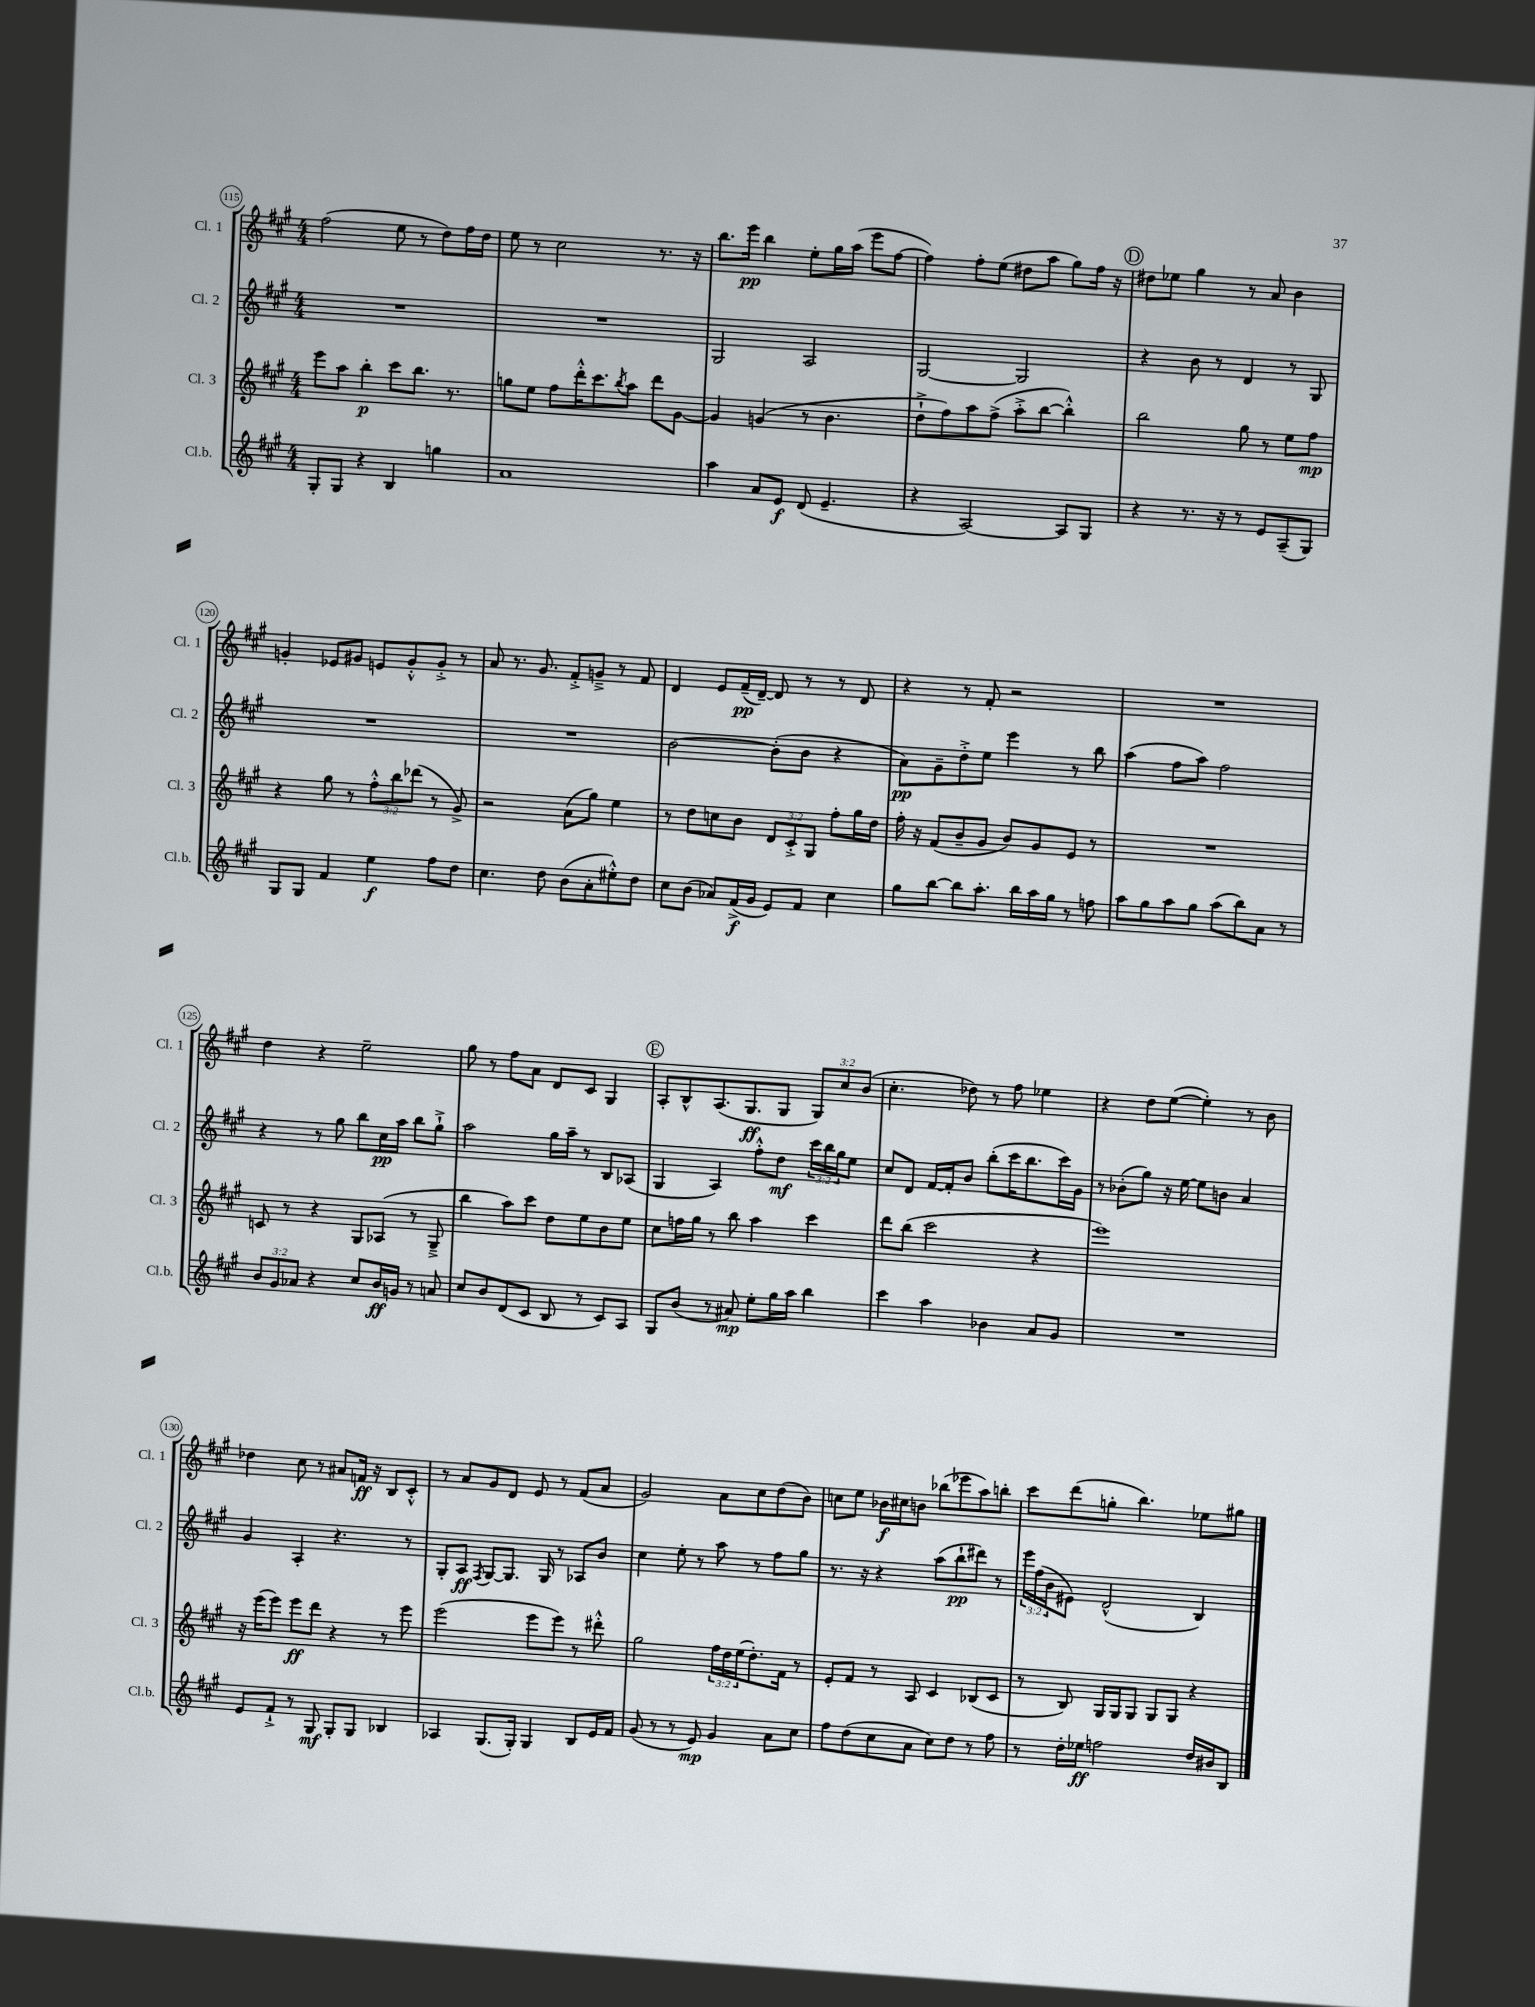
<<
\new StaffGroup <<
\new Staff = "s0" \with { instrumentName = "Cl. 1" shortInstrumentName = "Cl. 1" } {
    \clef treble \key a \major \numericTimeSignature \time 4/4 \override Staff.TupletNumber.text = #tuplet-number::calc-fraction-text
    fis''2( e''8 r8 d''8) fis''16 d''16 |
    e''8 r8 cis''2 r8. r16 |
    b''8. e'''16\pp b''4 e''8-. gis''16 a''16( e'''8 fis''8~ |
    fis''4) fis''8-. e''8( dis''8 a''8 gis''8) fis''16 r16 |
    \mark \markup { \circle "D" } dis''8 ees''8 gis''4 r8 a'8 b'4 |
    g'4-. ees'8 gis'8 e'8 gis'8-.-^ gis'8-.-> r8 |
    a'8 r8. gis'8. fis'8-.-> g'8---> r8 fis'8 |
    d'4 e'8 fis'16--\pp( d'16~--) d'8 r8 r8 d'8 |
    r4 r8 fis'8-. r2 |
    R1 |
    d''4 r4 e''2-- |
    gis''8 r8 fis''8 a'8 d'8 cis'8 gis4 |
    \mark \markup { \circle "E" } a8-. b8-^ a8.( gis8.\ff gis8 \tuplet 3/2 { gis8) cis''8 b'8( } |
    cis''4.-. des''8) r8 fis''8 ees''4 |
    r4 d''8 e''8~( e''4-.) r8 b'8 |
    des''4 cis''8 r8 ais'8 f'16\ff r16 b8 cis'8-.-^ |
    r8 a'8 gis'8 d'8 e'8 r8 fis'8( a'8 |
    gis'2) a'8 cis''8 d''8( b'8) |
    c''8 e''8 bes'16\f cis''16 b'8 bes''8( ees'''8 a''8) b''8-. |
    cis'''8 d'''8( g''8-. b''4.) ees''8 gis''8 \bar "|." |
}
\new Staff = "s1" \with { instrumentName = "Cl. 2" shortInstrumentName = "Cl. 2" } {
    \clef treble \key a \major \numericTimeSignature \time 4/4 \override Staff.TupletNumber.text = #tuplet-number::calc-fraction-text
    R1 |
    R1 |
    gis2 a2 |
    gis2~ gis2 |
    \mark \markup { \circle "D" } r4 b'8 r8 d'4 r8 gis8 |
    R1 |
    R1 |
    b'2~ b'8-.( b'8 r4 |
    a'8\pp) gis'8-- d''8-.-> e''8 e'''4 r8 b''8 |
    a''4( fis''8 a''8) fis''2 |
    r4 r8 gis''8 b''8 cis''16\pp a''16 b''8 gis''8-!-> |
    a''2 gis''16 a''16-- r8 b8 aes8( |
    \mark \markup { \circle "E" } gis4 a4) fis''8-.-^ d''8\mf \tuplet 3/2 { cis'''16 b''16 gis''16 } e''8 |
    cis''8 d'8 fis'16~ fis'16-. b'8 b''8-.( cis'''16 b''8. cis'''16) gis'16 |
    r8 bes'8-.( gis''8) r16 e''16~ e''8 b'8 a'4 |
    gis'4 a4-. r4. r8 |
    gis8-. a8\ff \acciaccatura { fis8 } gis8~ gis8. gis16 r8 aes8 b'8 |
    cis''4 e''8-. r8 a''8 r8 fis''8 gis''8 |
    r8. r16 r4 a''8( b''8-!\pp dis'''8) r8 |
    \tuplet 3/2 { e'''16 fis''16( b'16 } eis'8) d'2-^( b4) \bar "|." |
}
\new Staff = "s2" \with { instrumentName = "Cl. 3" shortInstrumentName = "Cl. 3" } {
    \clef treble \key a \major \numericTimeSignature \time 4/4 \override Staff.TupletNumber.text = #tuplet-number::calc-fraction-text
    e'''8 a''8 b''4-.\p cis'''8 b''8. r8. |
    g''8 e''8 fis''8 d'''16-.-^ cis'''8. \acciaccatura { b''8 } a''8 d'''8 gis'8~ |
    gis'4 g'4( r8 b'4. |
    d''8-!-> fis''8) a''8 fis''8->( a''8-.-> b''8~ b''4-.-^) |
    \mark \markup { \circle "D" } b''2 gis''8 r8 e''8 fis''8\mp |
    r4 gis''8 r8 \tuplet 3/2 { fis''8-.-^ b''8 des'''8( } r8 gis'8->) |
    r2 a'8( gis''8) e''4 |
    r8 d''8 c''8 b'8 \tuplet 3/2 { d'8 cis'8-.-> gis8 } fis''8-. gis''16 d''16 |
    fis''16-. r16 fis'8( b'8-- gis'8 b'8) gis'8 e'8 r8 |
    R1 |
    c'8 r8 r4 gis8 aes8( r8 gis8---> |
    b''4 a''8) cis'''8 d''8 e''8 b'8 e''8 |
    \mark \markup { \circle "E" } cis''8 f''16 gis''16 r8 b''8 a''4 cis'''4 |
    d'''8 b''8( cis'''2 r4 |
    e'''1) |
    r16 e'''16( e'''8) e'''8\ff d'''8 r4 r8 e'''8 |
    e'''2( e'''8 e'''8) r8 dis'''8-.-^ |
    gis''2 \tuplet 3/2 { fis''16 d''16 e''16( } d''8.-.) fis'16 r8 |
    e'8-. fis'8 r8 a8 cis'4 bes8( cis'8 |
    r8 b8) gis16 gis16 gis8 gis8 gis8 r4 \bar "|." |
}
\new Staff = "s3" \with { instrumentName = "Cl.b." shortInstrumentName = "Cl.b." } {
    \clef treble \key a \major \numericTimeSignature \time 4/4 \override Staff.TupletNumber.text = #tuplet-number::calc-fraction-text
    gis8-. gis8 r4 b4 g''4 |
    a'1 |
    a''4 a'8 e'8\f d'8( e'4.-- |
    r4 a2~) a8 gis8 |
    \mark \markup { \circle "D" } r4 r8. r16 r8 e'8 a8--( gis8) |
    gis8 gis8 fis'4 e''4\f fis''8 d''8 |
    cis''4. d''8 b'8( a'8-. eis''8-.-^) d''8 |
    cis''8 b'8( aes'8) fis'16->\f( gis'16 e'8) fis'8 cis''4 |
    gis''8 b''8~ b''8 a''8.-. b''16 a''16 gis''16 r8 f''8 |
    a''8 gis''8 a''8 gis''8 a''8( b''8) a'8 r8 |
    \tuplet 3/2 { b'8 gis'8 aes'8 } r4 cis''8 b'16\ff g'16 r8 a'8 |
    cis''8 b'8 d'8( cis'8 b8 r8 cis'8) a8 |
    \mark \markup { \circle "E" } gis8 b'8( r8 ais'8\mp) e''8-. gis''16 a''16 b''4 |
    cis'''4 a''4 bes'4 a'8 gis'8 |
    R1 |
    e'8 fis'8-!-> r8 gis8\mf gis8-. gis8 bes4 |
    aes4 gis8.( gis16-.) gis4 b8 e'16 fis'16 |
    gis'8( r8 r8 e'8\mp) gis'4 a'8 cis''8 |
    fis''8 d''8( cis''8 a'8 cis''8) d''8 r8 fis''8 |
    r8 d''16-. ees''16\ff f''2 d''16 bis'16 b8 \bar "|." |
}
>>
>>
\layout { \context { \Score currentBarNumber = #115 \override BarNumber.stencil = #(make-stencil-circler 0.1 0.3 ly:text-interface::print) } }
